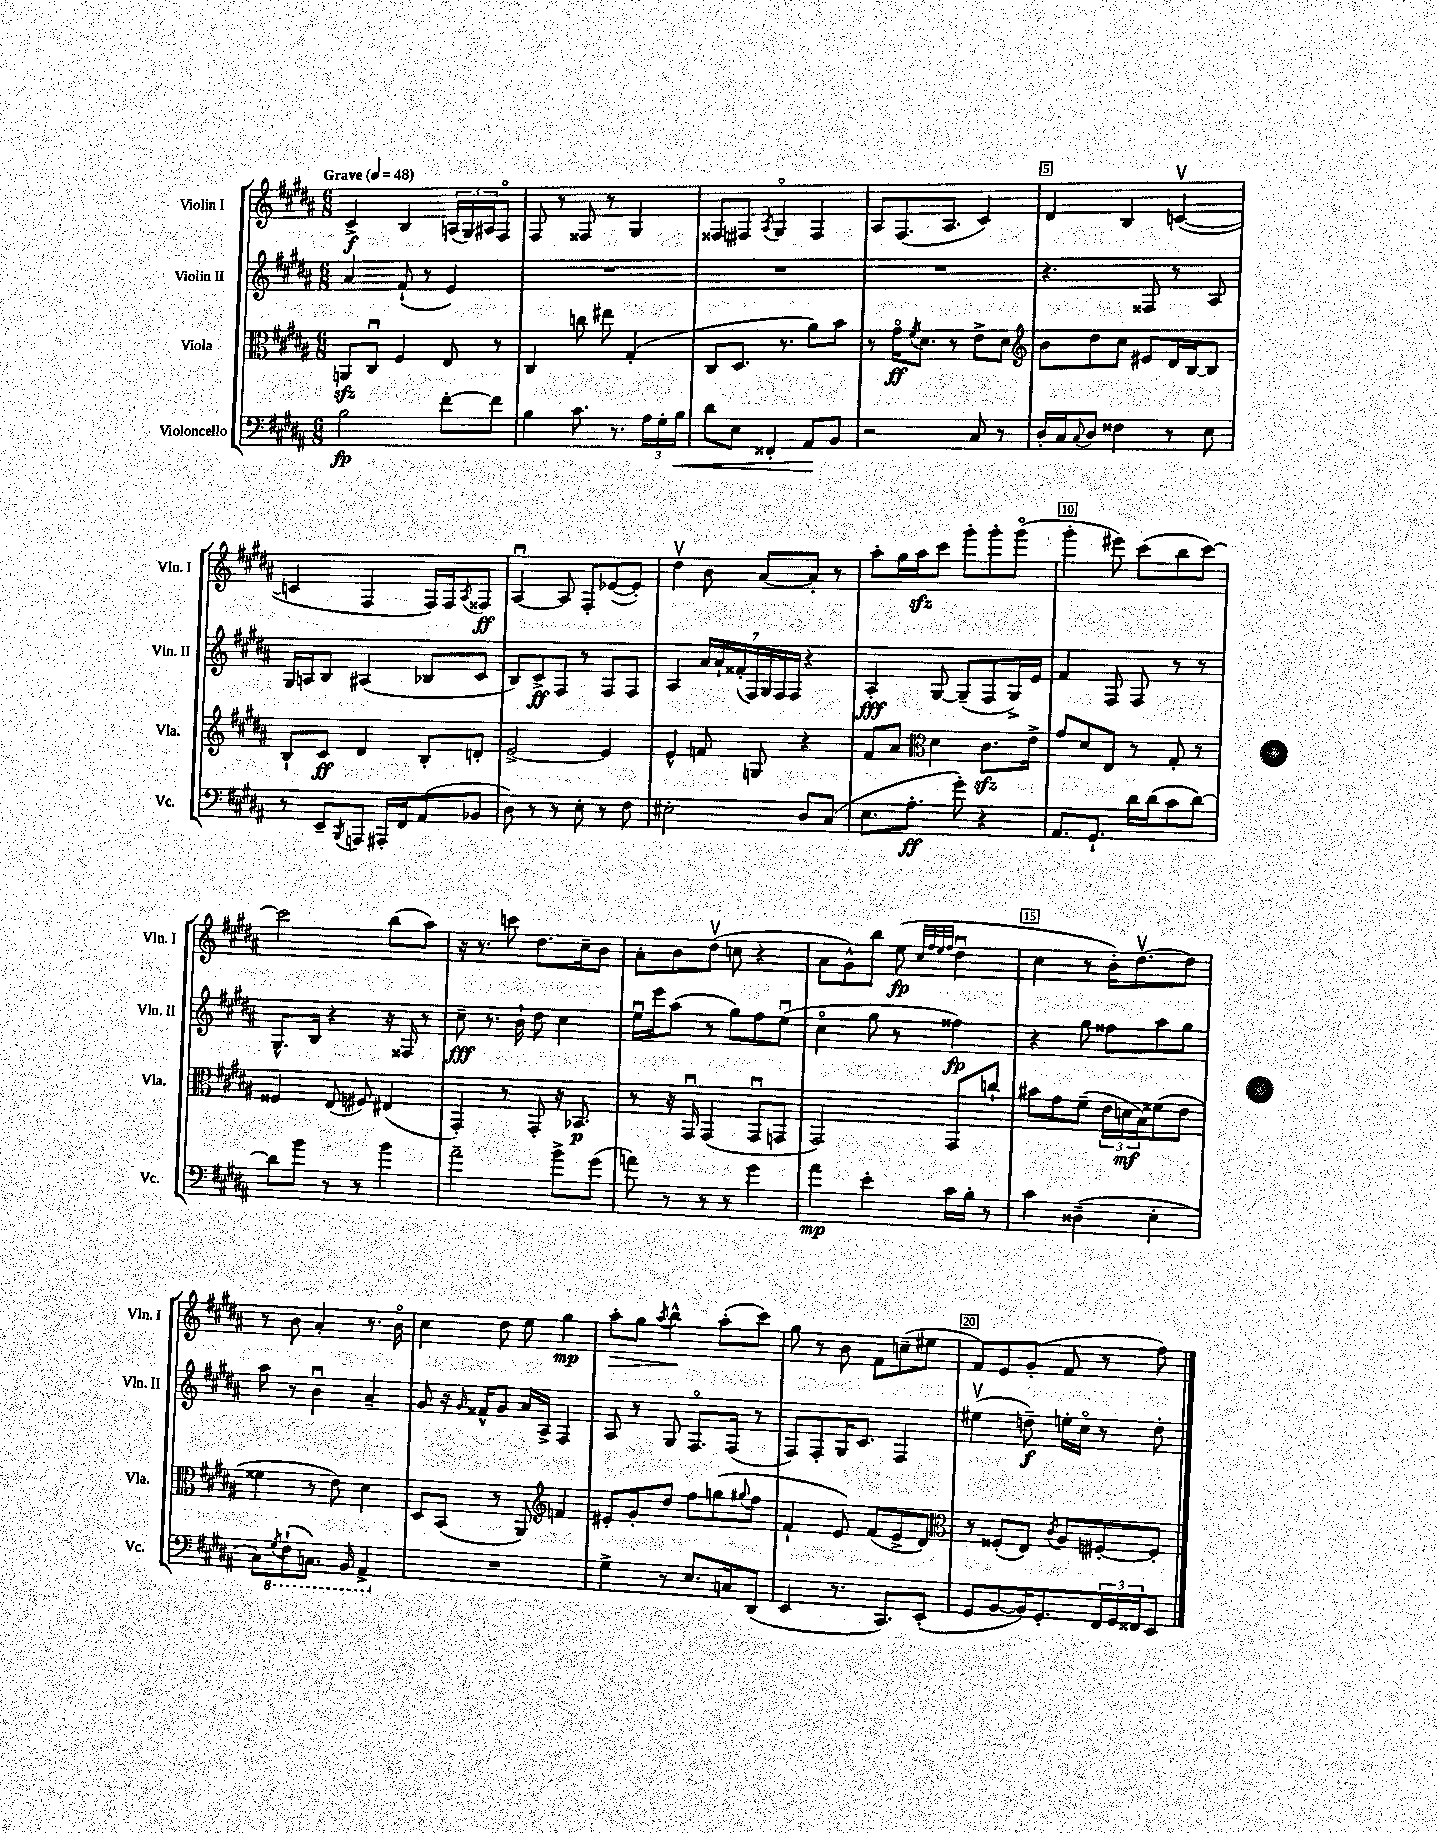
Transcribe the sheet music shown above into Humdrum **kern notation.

**kern	**kern	**kern	**kern
*staff4	*staff3	*staff2	*staff1
*clefF4	*clefC3	*clefG2	*clefG2
*k[f#c#g#d#a#]	*k[f#c#g#d#a#]	*k[f#c#g#d#a#]	*k[f#c#g#d#a#]
*M6/8	*M6/8	*M6/8	*M6/8
*MM48	*MM48	*MM48	*MM48
2B	8AA	4a#	4c#^
.	8C#u	.	.
.	4F#	(8f#`	4B
.	.	8r	.
[8f#'	8E	4e)	(24A
.	.	.	24G#)
.	.	.	24A#
8f#]	8r	.	8F#o
=	=	=	=
4B	4C#	2.r	8F#
.	.	.	8r
8.c#	8cc	.	8F##
.	8ee#	.	8r
8.r	.	.	.
.	(4G#'	.	4G#
24A#	.	.	.
24G#'	.	.	.
24B	.	.	.
=	=	=	=
8d#	8C#	2.r	8F##
8E	8.D#	.	8F#
.	.	.	8qA#
4FF##'	.	.	4G#o
.	8.r	.	.
8AA#	8a#)	.	4F#
8BB	8b	.	.
=	=	=	=
2r	8r	2.r	8A#
.	16g#o	.	(8.F#
.	8qf#	.	.
.	8.d#	.	.
.	.	.	8.A#
.	8r	.	.
8C#	8e^	.	4c#)
8r	8d#	.	.
=	=	=	=
*	*clefG2	*	*
16D#'	8b	4.r	4d#
16C#	.	.	.
8qqC#	.	.	.
8D#	8dd#	.	.
4F##	8cc#	.	4B
.	8e#	8F##	.
8r	16d#	8r	([4cv
.	[16B	.	.
8E	8B]	8A#	.
=	=	=	=
8r	8B`	16G#	4c]
.	.	16A	.
8EE~	8c#	8B	.
8qBBB	.	.	.
8AAA	4d#	(4A#	4F#
16AAA#'	.	.	.
16FF#	.	.	.
(8AA#	8B'	8B-	16F#)
.	.	.	16F#
.	.	.	8qA#
8BB-	8d'	8c#	8F##
=	=	=	=
8D#)	[2e^	8B)	[4A#u
8r	.	8c#^	.
8r	.	8F#	8A#]
8E'	.	8r	8F#'
8r	4e]	8F#	([8e-
8F#	.	8F#	8e-'])
=	=	=	=
2E#'	4e^^	4A#	4dd#v
.	8f	28a#	8b
.	.	28a#`	.
.	.	(28f##'	.
.	.	28F#)	.
.	8G	.	[8a#
.	.	28G#	.
.	.	28F#	.
.	.	28F#	.
8D#	4r	4r	8a#']
(8C#	.	.	8r
=	=	=	=
8.E	8f#	4A#'	8aa#'
.	8a#	.	16gg#
8.A#'	.	.	16aa#
*	*clefC3	*	*
.	4d#	[8G#	8ccc#
8g#')	.	(8G#~]	8ggg#'
4r	8.c#	8F#	8ggg#'
.	.	16G#^)	(8ggg#o
.	16e^	16e	.
=	=	=	=
8.AA#	8g#	4f#	4ggg#'
.	8d#	.	.
8.GG#`	.	.	.
.	8E	8F#	8eee#)
16d#	8r	8F#	(8ccc#
(16d#	.	.	.
8c#	8G#'	8r	8bb
[8d#)	8r	8r	[8ccc#)
=	=	=	=
8d#]	4F##	8.G#^^	2ccc#]
8b	.	.	.
.	.	16B	.
8r	(8E	4r	.
8r	8F#)	.	.
4b	(4E#	16r	(8bb
.	.	16F##	.
.	.	8r	8aa#)
=	=	=	=
2a#~	4GG#')	8cc#~	16r
.	.	.	8.r
.	.	8.r	.
.	8r	.	8ccc
.	.	16b`	.
.	8GG#'	8dd#	8.dd#
8b^	16r	4cc#	.
.	8.BB-	.	16cc#~
(8g#	.	.	8b
=	=	=	=
8a)	8r	16eeu	8a#'
.	.	16eee	.
8r	16r	(8aa#	8b
.	16GG#u	.	.
8r	(4GG#	8r	(8dd#v
8r	.	8gg#)	8cc
4g#	8GG#u	8ff#	4r
.	8GG	(8eeu	.
=	=	=	=
4a#	2GG#)	4cc#o	8a#
.	.	.	8g#^^)
4e'	.	8gg#	8bb
.	.	8r	(8ee
.	.	.	32qqcc#
.	.	.	32qqff#
.	.	.	32qqee
.	.	.	32qqff#
16c#	8GG#	4ff##)	4dd#u
16B'	.	.	.
8r	8cc`	.	.
=	=	=	=
4c#	8b#	4r	4cc#
.	8g#	.	.
(4D##~	(8f#~	8gg#	8r
.	24e	8ff##	16b')
.	24d	.	.
.	.	.	[8.dd#v
.	24B)	.	.
4E'	(8f##	8aa#	.
.	8e	8gg#	8dd#]
=	=	=	=
8C#)	4f##	8aa#	8r
8qGG#	.	.	.
(8FF#`	.	8r	8b
8.CC)	8r	4bu	4a#'
.	8e)	.	.
16BBB	.	.	.
4AAA#^	4d#	4a#~	8.r
.	.	.	16bo
=	=	=	=
2.r	8D#	8g#	4cc#
.	(8BB	16r	.
.	.	16qqg#	.
.	.	16f##^^	.
.	8r	8g#	8dd#
.	8AA#)	16a#	8ee
.	.	16A#^	.
*	*clefG2	*	*
.	4f	4F#	4gg#
=	=	=	=
4G#^	8e#'	8A#	8aa#'
.	8g#'	8r	8gg#
.	.	.	8qaa#
8r	8dd#	8G#	4bb^^
8.E	8ff#	8.F#o	.
.	(8gg	.	(8aa#'
16C	.	(16F#	.
.	8qqgg#	.	.
(8DD#	8ff#	8r	8ccc#)
=	=	=	=
4EE	4f#`	8F#)	8gg#
.	.	8F#'	8r
8.r	8e)	16G#	8b
.	.	8.c#	.
.	(8f#	.	8f#
8.CC#)	.	.	.
.	8e^	4F#	(8cc~
(8EE'	8d#)	.	8ee#
=	=	=	=
*	*clefC3	*	*
8GG#	8r	(4ee#v	8f#)
[8BB	(8F##'	.	8e
16BB])	8E)	8dd~)	(8g#'
8.GG#'	.	.	.
.	8qc#	.	.
.	8A#	16ee'	8f#
.	.	16cc#o	.
24FF#	[8F#'	8r	8r
24GG#	.	.	.
24FF##	.	.	.
8EE	8F#']	8dd'	8ff#)
==	==	==	==
*-	*-	*-	*-
